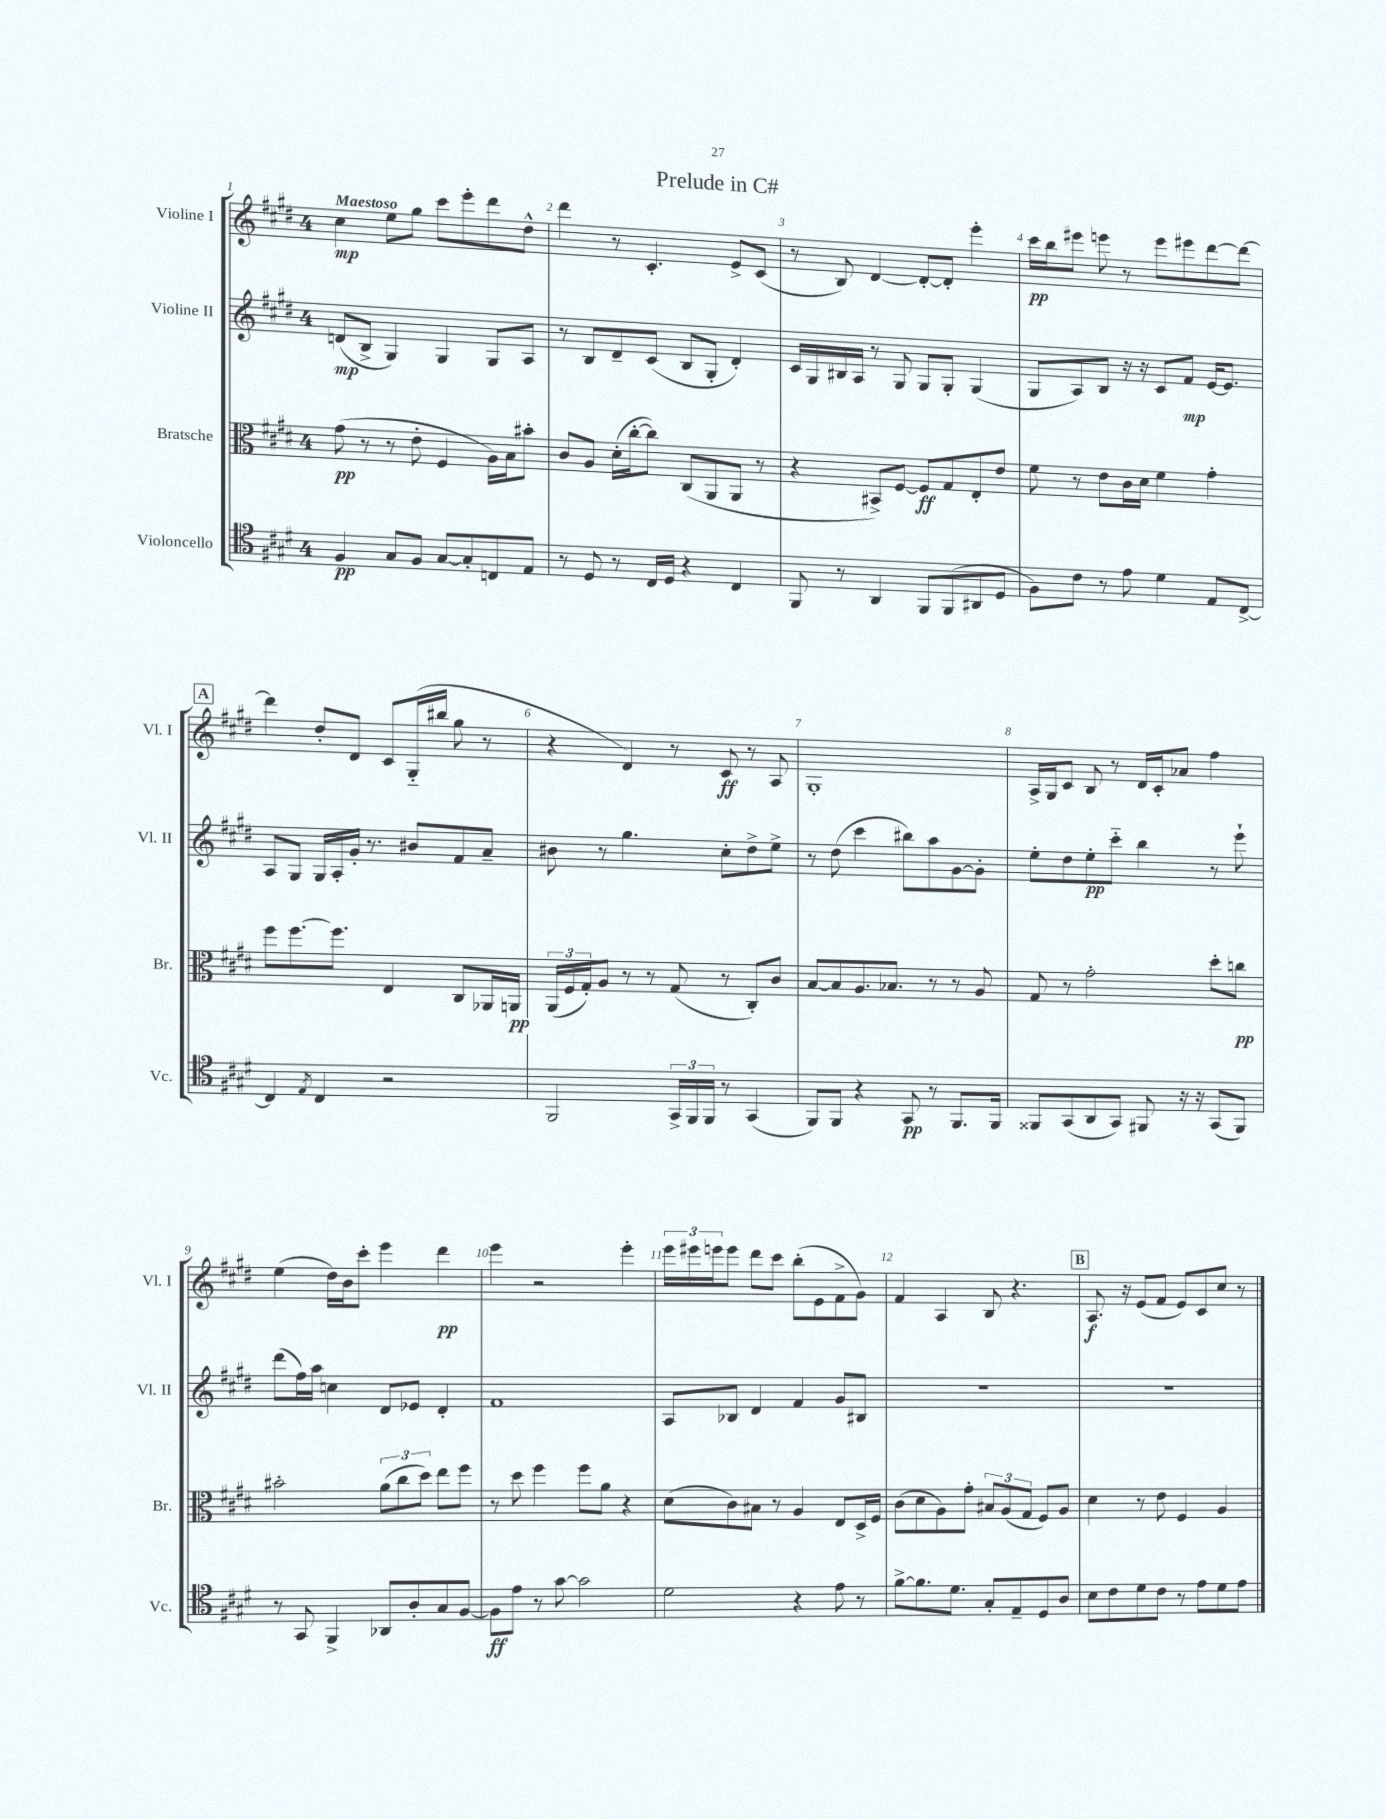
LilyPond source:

\header { title = "Prelude in C#" }
<<
\new StaffGroup <<
\new Staff = "s0" \with { instrumentName = "Violine I" shortInstrumentName = "Vl. I" } {
    \clef treble \key e \major \once \override Staff.TimeSignature.style = #'single-digit \time 4/4 \tempo "Maestoso"
    cis''4\mp e''8 gis''8 cis'''8 e'''8-. dis'''8 dis''8-^ |
    dis'''4 r8 cis'4.-. e'8-> cis'8( |
    r8 b8) dis'4~ dis'8~-. dis'8-. e'''4-. |
    cis'''16\pp b''16 eis'''8 e'''8 r8 e'''8 eis'''8 dis'''8~ dis'''8~ |
    \mark \markup { \box "A" } dis'''4 dis''8-. dis'8 cis'8 gis16-_( bis''16 gis''8 r8 |
    r4 dis'4) r8 cis'8\ff r8 a8 |
    gis1-. |
    a16-> gis16 cis'8 b8 r8 dis'16 cis'16-. aes'8 fis''4 |
    e''4( dis''16) b'16 cis'''8-. e'''4 dis'''4\pp |
    e'''4 r2 e'''4-. |
    \tuplet 3/2 { e'''16 eis'''16 e'''16 } e'''8 dis'''8 cis'''8 b''8-.( e'8 fis'8-> gis'8) |
    fis'4 a4 b8 r4. |
    \mark \markup { \box "B" } a8.\f r16 e'8( fis'8 e'8) cis'8 cis''8 r8 \bar "|." |
}
\new Staff = "s1" \with { instrumentName = "Violine II" shortInstrumentName = "Vl. II" } {
    \clef treble \key e \major \once \override Staff.TimeSignature.style = #'single-digit \time 4/4
    d'8\mp( b8-> gis4) gis4 gis8 a8 |
    r8 b8 dis'8-- cis'8( b8 gis8-. dis'4-.) |
    cis'16 gis16 bis16 a16 r8 gis8 gis8 gis8-. gis4( |
    gis8 a8) b8 r16 r16 cis'8 fis'8\mp e'16~ e'8. |
    \mark \markup { \box "A" } a8 gis8 gis16 a16-. gis'16-. r8. bis'8 fis'8 a'8-- |
    bis'8 r8 gis''4. cis''8-. dis''8-> e''8-> |
    r8 dis''8( cis'''4 bis''8) a''8 gis'8~ gis'8-. |
    e''8-. dis''8 e''8-.\pp cis'''8-_ b''4 r8 e'''8-! |
    dis'''8( fis''16) a''16 c''4 dis'8 ees'8 dis'4-. |
    fis'1 |
    a8 bes8 dis'4 fis'4 gis'8 bis8 |
    R1 |
    \mark \markup { \box "B" } R1 \bar "|." |
}
\new Staff = "s2" \with { instrumentName = "Bratsche" shortInstrumentName = "Br." } {
    \clef alto \key e \major \once \override Staff.TimeSignature.style = #'single-digit \time 4/4
    gis'8\pp( r8 r8 e'8-. fis4 a16) b16 bis'8-. |
    cis'8 a8 dis'16-.( cis''16~-. cis''8) cis8( a,8 a,8 r8 |
    r4 bis,8->) fis8~ fis8\ff gis8 e8-. e'8 |
    fis'8 r8 e'8 cis'16 dis'16 fis'4 gis'4-. |
    \mark \markup { \box "A" } fis''8 fis''8.~ fis''8. e4 cis8 aes,16 a,16\pp |
    \tuplet 3/2 { a,16( fis16 gis16-.) } a8 r8 r8 gis8( r8 cis8-.) cis'8 |
    b8~ b8 a8. bes8. r8 r8 a8 |
    gis8 r8 gis'2-. dis''8-. c''8\pp |
    bis'2-. \tuplet 3/2 { a'8( cis''8 dis''8) } e''8 fis''8 |
    r8 dis''8 fis''4 fis''8 a'8 r4 |
    dis'8( cis'8) bis8 r8 a4 e8 dis16-> fis16 |
    cis'8( dis'8 a8) gis'8-. \tuplet 3/2 { bis8 a8( gis8 } fis8) a8 |
    \mark \markup { \box "B" } dis'4 r8 e'8 fis4 a4 \bar "|." |
}
\new Staff = "s3" \with { instrumentName = "Violoncello" shortInstrumentName = "Vc." } {
    \clef tenor \key e \major \once \override Staff.TimeSignature.style = #'single-digit \time 4/4
    fis4\pp gis8 fis8 gis8~ gis8-. c8 e8 |
    r8 dis8 r8 cis16 dis16 r4 cis4 |
    fis,8 r8 a,4 fis,8 fis,8( ais,8 dis8 |
    fis8) cis'8 r8 e'8 dis'4 e8 cis8~-> |
    \mark \markup { \box "A" } cis4 \acciaccatura { e8 } cis4 r2 |
    fis,2 \tuplet 3/2 { gis,16-> fis,16 fis,16 } r8 gis,4( |
    fis,8) fis,8 r4 gis,8\pp r8 fis,8. fis,16 |
    fisis,8 gis,8( a,8 gis,8) fis,8 r16 r16 gis,8( fis,8) |
    r8 gis,8 fis,4-> aes,8 a8-. gis8 fis8~ |
    fis8\ff e'8 r8 gis'8~ gis'2 |
    dis'2 r4 e'8 r8 |
    fis'8~-> fis'8. dis'8. gis8-. e8-- dis8 a8 |
    \mark \markup { \box "B" } b8 cis'8 dis'8 cis'8 r8 e'8 dis'8 e'8 \bar "|." |
}
>>
>>
\layout { \context { \Score \override BarNumber.break-visibility = ##(#f #t #t) barNumberVisibility = #all-bar-numbers-visible } }
